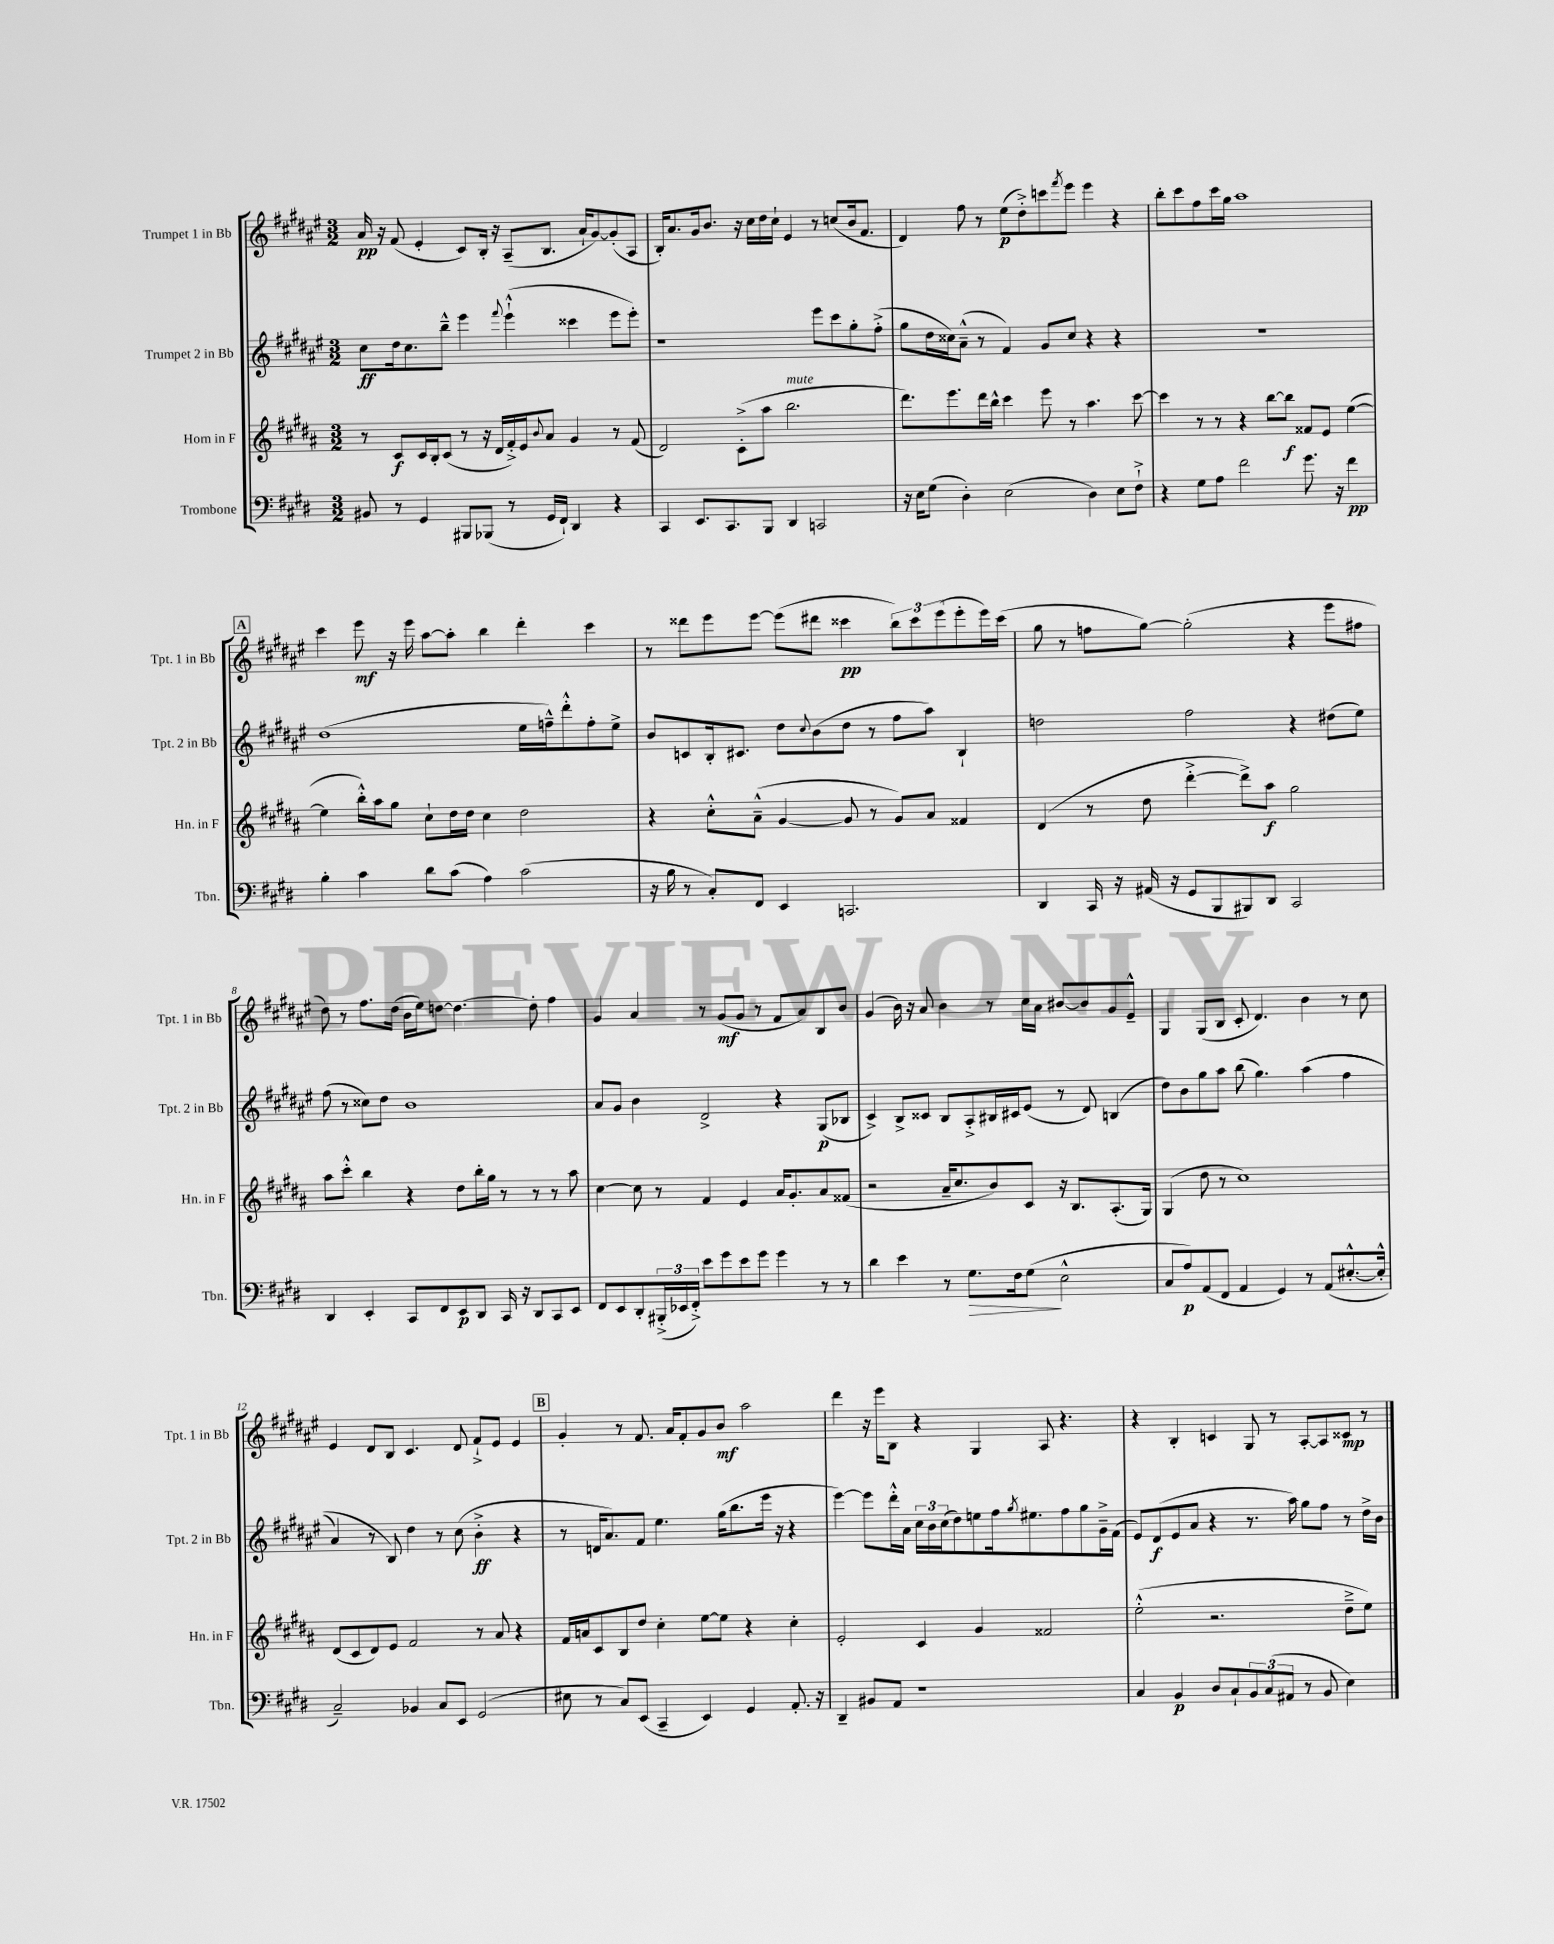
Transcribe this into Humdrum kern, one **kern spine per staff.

**kern	**dynam	**kern	**dynam	**kern	**dynam	**kern	**dynam
*part4	*part4	*part3	*part3	*part2	*part2	*part1	*part1
*staff4	*staff4	*staff3	*staff3	*staff2	*staff2	*staff1	*staff1
*I"Trombone	*	*I"Horn in F	*	*I"Trumpet 2 in Bb	*	*I"Trumpet 1 in Bb	*
*I'Tbn.	*	*I'Hn. in F	*	*I'Tpt. 2 in Bb	*	*I'Tpt. 1 in Bb	*
*clefF4	*	*clefG2	*	*clefG2	*	*clefG2	*
*k[f#c#g#d#]	*	*k[f#c#g#d#a#]	*	*k[f#c#g#d#a#e#]	*	*k[f#c#g#d#a#e#]	*
*M3/2	*	*M3/2	*	*M3/2	*	*M3/2	*
=1	=1	=1	=1	=1	=1	=1	=1
8BB#X/	.	8r	.	8cc#\L	ff	16a#/	pp
.	.	.	.	.	.	16r	.
8r	.	8c#/L	f	16dd#\k	.	(8f#/	.
.	.	.	.	8.cc#\	.	.	.
4GG#/	.	16c#/L	.	.	.	4e#'/	.
.	.	16B'/J	.	.	.	.	.
.	.	(8c#/J	.	8bb~^^\J	.	.	.
8BBB#X/L	.	8r	.	4eee#\	.	8c#/L)	.
(8BBB-X/J	.	16r	.	.	.	16B'/Jk	.
.	.	16d#/LL	.	.	.	16r	.
.	.	.	.	8qqfff#/	.	.	.
8r	.	16f#'^/)	.	(4eee#`^^\	.	(8A#~/L	.
.	.	16e/J	.	.	.	.	.
.	.	8qqb/	.	.	.	.	.
16GG#/LL	.	8a#/J	.	.	.	8.B/J	.
16FF#`/JJ)	.	.	.	.	.	.	.
4DD#/	.	4g#/	.	4ccc##X\	.	.	.
.	.	.	.	.	.	16a#`/KL	.
.	.	.	.	.	.	[8g#/)	.
4r	.	8r	.	8eee#\L	.	(8g#'/]	.
.	.	(8f#/	.	8eee#'\J)	.	8A#/J	.
=2	=2	=2	=2	=2	=2	=2	=2
4CC#/	.	2d#/)	.	1r	.	16B'/KL)	.
.	.	.	.	.	.	8.a#/	.
8.EE/L	.	.	.	.	.	16g#/k	.
.	.	.	.	.	.	8.b/J	.
8.CC#/	.	.	.	.	.	.	.
.	.	(8c#'^\L	.	.	.	16r	.
.	.	.	.	.	.	16cc#\LL	.
8BBB/J	.	8aa#\J	.	.	.	16dd#\	.
.	.	.	.	.	.	16cc#`\JJ	.
!	!	!LO:TX:a:i:t=mute	!	!	!	!	!
4DD#/	.	2.bb\	.	.	.	4e#/	.
2CCn/	.	.	.	8eee#\L	.	8r	.
.	.	.	.	8ccc#\	.	(8ccn/L	.
.	.	.	.	8gg#'\	.	16b/k	.
.	.	.	.	.	.	8.f#/J	.
.	.	.	.	(8ff#'^\J	.	.	.
=3	=3	=3	=3	=3	=3	=3	=3
16r	.	8.ddd#\L)	.	8gg#\L	.	4d#/)	.
16E\KL	.	.	.	.	.	.	.
(8G#\J	.	.	.	16dd#\L	.	.	.
.	.	8.eee\	.	16cc##X\J)	.	.	.
4D#'\)	.	.	.	(8a#~^^\J	.	8ff#\	.
.	.	16ddd#\L	.	8r	.	8r	.
.	.	16bb^^\JJ	.	.	.	.	.
(2E\	.	4ccc#\	.	4f#/)	.	(8ee#\L	p
.	.	.	.	.	.	8dd#'^\)	.
.	.	8eee\	.	8g#/L	.	8cccn\	.
.	.	.	.	.	.	8qfff#/	.
.	.	8r	.	8cc##/J	.	8eee#\J	.
4D#\)	.	4.aa#\	.	4r	.	4eee#\	.
8E\L	.	.	.	4r	.	4r	.
8F#`^\J	.	[8ccc#\	.	.	.	.	.
=4	=4	=4	=4	=4	=4	=4	=4
4r	.	4ccc#\]	.	1.r	.	8bb'\L	.
.	.	.	.	.	.	8ccc#\	.
8G#\L	.	8r	.	.	.	8ff#\	.
8A\J	.	8r	.	.	.	16ccc#\L	.
.	.	.	.	.	.	16gg#\JJ	.
2f#\	.	4r	.	.	.	1aa#	.
.	.	[8bb\L	.	.	.	.	.
.	.	8bb\J]	f	.	.	.	.
8.g#\	.	8f##X/L	.	.	.	.	.
.	.	8e/J	.	.	.	.	.
16r	.	.	.	.	.	.	.
4f#\	pp	([4ee\	.	.	.	.	.
!!LO:LB:g=z
!!LO:REH:place=s1:t=A
=5	=5	=5	=5	=5	=5	=5	=5
4B'\	.	4ee\]	.	(1dd#	.	4ccc#\	.
4c#\	.	16bb'^^\LL)	.	.	.	8eee#\	mf
.	.	16aa#\J	.	.	.	.	.
.	.	8gg#\J	.	.	.	16r	.
.	.	.	.	.	.	16eee#\	.
8d#\L	.	8cc#`\L	.	.	.	[8aa#\L	.
(8c#\J	.	16dd#\L	.	.	.	8aa#'\J]	.
.	.	16dd#\JJ	.	.	.	.	.
4A\)	.	4cc#\	.	.	.	4bb\	.
(2c#\	.	2dd#\	.	16ee#\LL	.	4ddd#'\	.
.	.	.	.	16ffn~^^\J)	.	.	.
.	.	.	.	8ddd#'^^\	.	.	.
.	.	.	.	8ff'\	.	4ccc#\	.
.	.	.	.	8ee#^\J	.	.	.
=6	=6	=6	=6	=6	=6	=6	=6
16r	.	4r	.	8b/L	.	8r	.
16B\	.	.	.	.	.	.	.
8r	.	.	.	8cn/	.	8ddd##X\L	.
8C#'/L)	.	8cc#'^^\L	.	16B'/k	.	8eee#\	.
.	.	.	.	8.c#X/J	.	.	.
8FF#/J	.	(8a#~^^\J	.	.	.	[8eee#\J	.
4EE/	.	[4g#/	.	8dd#\L	.	(8eee#\L]	.
.	.	.	.	8qqcc#/	.	.	.
.	.	.	.	(8b\	.	8ddd#X\J	.
2.CCn/	.	8g#/]	.	8dd#\J	.	4ccc##X\	pp
.	.	8r	.	8r	.	.	.
.	.	8g#/L)	.	8ff#\L	.	12bb\L)	.
.	.	.	.	.	.	12ccc##\	.
.	.	8a#/J	.	8aa#\J)	.	.	.
.	.	.	.	.	.	(12eee#\	.
.	.	4f##X/	.	4B`/	.	8eee#'\	.
.	.	.	.	.	.	16eee#\L)	.
.	.	.	.	.	.	(16ccc##\JJ	.
=7	=7	=7	=7	=7	=7	=7	=7
4DD#/	.	(4d#/	.	2ddn\	.	8gg#\	.
.	.	.	.	.	.	8r	.
16CC#/	.	8r	.	.	.	8ffn\L	.
16r	.	.	.	.	.	.	.
(16AA#X/	.	8dd#\	.	.	.	[8gg#\J)	.
16r	.	.	.	.	.	.	.
8GG#/L	.	[4ddd#'^\	.	2ff#\	.	(2gg#'\]	.
8BBB/	.	.	.	.	.	.	.
8BBB#X/)	.	8ddd#^\L])	.	.	.	.	.
8DD#/J	.	8aa#\J	f	.	.	.	.
2CC#/	.	2gg#\	.	4r	.	4r	.
.	.	.	.	(8dd#X\L	.	8eee#\L	.
.	.	.	.	8ee#\J)	.	8ff#X\J	.
!!LO:LB:g=z
=8	=8	=8	=8	=8	=8	=8	=8
4DD#/	.	8aa#\L	.	(8ff#\	.	8dd#\)	.
.	.	8ccc#'^^\J	.	8r	.	8r	.
4EE'/	.	4bb\	.	8cc##X\L)	.	8.ff#\L	.
.	.	.	.	8dd#\J	.	.	.
.	.	.	.	.	.	(16dd#\Jk	.
8CC#/L	.	4r	.	1b	.	16b\LL	.
.	.	.	.	.	.	16ee#\J)	.
8FF#/	.	.	.	.	.	[8ddn\J	.
8EE/	p	8dd#\L	.	.	.	4.dd\_	.
8DD#/J	.	16bb'\L	.	.	.	.	.
.	.	16gg#\JJ	.	.	.	.	.
16CC#/	.	8r	.	.	.	.	.
16r	.	.	.	.	.	.	.
8DD#/L	.	8r	.	.	.	8dd'\]	.
8CC#/	.	8r	.	.	.	4ff#\	.
8EE/J	.	8aa#\	.	.	.	.	.
=9	=9	=9	=9	=9	=9	=9	=9
8FF#/L	.	[4cc#\	.	8a#/L	.	4g#/	.
8EE/	.	.	.	8g#/J	.	.	.
8DD#'/	.	8cc#\]	.	4b\	.	4a#/	.
(24BBB#X'^/L	.	8r	.	.	.	.	.
24EE-X/	.	.	.	.	.	.	.
24FF#'^/JJ)	.	.	.	.	.	.	.
8e\L	.	4f#/	.	2d#^/	.	8r	.
8g#\	.	.	.	.	.	(8g#/L	mf
8e\	.	4e/	.	.	.	8g#/J	.
8g#\J	.	.	.	.	.	8r	.
4g#\	.	16a#/KL	.	4r	.	8f#/L	.
.	.	8.g#'/	.	.	.	.	.
.	.	.	.	.	.	8a#/)	.
8r	.	8a#/	.	(8G#/L	p	8B/	.
8r	.	(8f##X/J	.	8B-X/J	.	8b/J	.
=10	=10	=10	=10	=10	=10	=10	=10
4d#\	.	2r	.	4c#^/)	.	(4g#/	.
4e\	.	.	.	8B^/L	.	16b\)	.
.	.	.	.	.	.	16r	.
.	.	.	.	8c##X/J	.	8a#/	.
8r	.	16a#~/KL	.	8B/L	.	4b\	.
.	.	8.cc#/	.	.	.	.	.
!	!LO:HP:b	!	!	!	!	!	!
8.G#\L	>	.	.	8A#'^/	.	.	.
.	.	8b/)	.	16B#X/L	.	8r	.
16F#\k	.	.	.	16c#X/J	.	.	.
(8G#\J	.	8c#/J	.	(8e#/J	.	16cc#\LL	.
.	.	.	.	.	.	16a#\JJ	.
2E^^\	]	16r	.	8r	.	[8b#X/L	.
.	.	8.B/L	.	.	.	.	.
.	.	.	.	8d#/)	.	8b#/]	.
.	.	(8.A#'/	.	(4Bn/	.	8g#/	.
.	.	.	.	.	.	8e#~^^/J	.
.	.	16G#/Jk)	.	.	.	.	.
=11	=11	=11	=11	=11	=11	=11	=11
8C#/L	.	(4G#/	.	8dd#\L)	.	4G#/	.
8A/)	p	.	.	8b\	.	.	.
(8AA/	.	8dd#\	.	8gg#\	.	(8G#/L	.
8FF#/J	.	8r	.	8aa#\J	.	8B/J	.
4AA/	.	1cc#)	.	(8bb\	.	8c#'/	.
.	.	.	.	4.gg#\)	.	4.d#/)	.
4GG#/)	.	.	.	.	.	.	.
8r	.	.	.	((4aa#\	.	4b\	.
(8AA/L	.	.	.	.	.	.	.
[8.E#X'^^/	.	.	.	4ff#\	.	8r	.
.	.	.	.	.	.	8cc#\	.
16E#'^^/Jk]	.	.	.	.	.	.	.
!!LO:LB:g=z
=12	=12	=12	=12	=12	=12	=12	=12
2C#~/)	.	(8d#/L	.	4a#/)	.	4e#/	.
.	.	8c#/	.	.	.	.	.
.	.	8d#/)	.	8r	.	8d#/L	.
.	.	8e/J	.	8B/)	.	8B/J	.
4BB-X/	.	2f#/	.	4dd#\	.	4.c#/	.
8C#/L	.	.	.	8r	.	.	.
8EE/J	.	.	.	(8cc#\	.	8d#/	.
(2GG#/	.	8r	.	4b'^\	ff	8f#`^/L	.
.	.	8a#/	.	.	.	8e#/J	.
.	.	4r	.	4r	.	4e#/	.
!!LO:REH:place=s1:t=B
=13	=13	=13	=13	=13	=13	=13	=13
8E#X\	.	16f#/LL	.	8r	.	4g#'/	.
.	.	16an/J	.	.	.	.	.
8r	.	8c#/	.	16dn/KL	.	.	.
.	.	.	.	8.a#/)	.	.	.
8C#/L)	.	8B/	.	.	.	8r	.
(8EE/J	.	8dd#/J	.	8f#/J	.	8.f#/	.
4CC#~/	.	4cc#'\	.	4.ee#\	.	.	.
.	.	.	.	.	.	16a#/KL	.
.	.	.	.	.	.	8f#'/	.
4EE/)	.	[8ee\L	.	.	.	8g#/	.
.	.	8ee\J]	.	(16gg#\KL	.	8b/J	mf
.	.	.	.	8.bb\	.	.	.
4GG#/	.	4r	.	.	.	2aa#\	.
.	.	.	.	16eee#\Jk	.	.	.
.	.	.	.	16r	.	.	.
8.AA'/	.	4cc#'\	.	4r	.	.	.
16r	.	.	.	.	.	.	.
=14	=14	=14	=14	=14	=14	=14	=14
4DD#~/	.	2e'/	.	[4eee#\)	.	4ddd#\	.
8BB#X/L	.	.	.	8eee#\L]	.	16r	.
.	.	.	.	.	.	16eee#\KL	.
8AA/J	.	.	.	16ddd#'^^\L	.	8B\J	.
.	.	.	.	16a#\JJ	.	.	.
1r	.	4c#/	.	24cc#\LL	.	4r	.
.	.	.	.	24b\	.	.	.
.	.	.	.	(24cc#\J	.	.	.
.	.	.	.	8dd#\)	.	.	.
.	.	4g#/	.	8een\	.	4G#/	.
.	.	.	.	16ff#\k	.	.	.
.	.	.	.	8qgg#/	.	.	.
.	.	.	.	8.ee#X\	.	.	.
.	.	2f##X/	.	.	.	8A#/	.
.	.	.	.	8ff#\	.	4.r	.
.	.	.	.	8gg#\	.	.	.
.	.	.	.	16g#~^\L	.	.	.
.	.	.	.	(16f#\JJ	.	.	.
=15	=15	=15	=15	=15	=15	=15	=15
4C#/	.	(2ee'^^\	.	8e#/L)	.	4r	.
.	.	.	.	(8d#/	f	.	.
4BB/	p	.	.	8e#/	.	4B'/	.
.	.	.	.	8a#/J	.	.	.
8D#/L	.	2.r	.	4r	.	4cn/	.
8C#`/	.	.	.	.	.	.	.
12BB/	.	.	.	8.r	.	8G#/	.
(12C#/	.	.	.	.	.	.	.
.	.	.	.	.	.	8r	.
12AA#X/J	.	.	.	.	.	.	.
.	.	.	.	16aa#\)	.	.	.
8r	.	.	.	8gg#\L	.	[8A#'/L	.
8BB/	.	.	.	8ff#\J	.	8A#/]	.
4E\)	.	8dd#~^\L	.	8r	.	8c##X/J	mp
.	.	8ee\J)	.	16dd#^\LL	.	8r	.
.	.	.	.	16b\JJ	.	.	.
==	==	==	==	==	==	==	==
*-	*-	*-	*-	*-	*-	*-	*-
